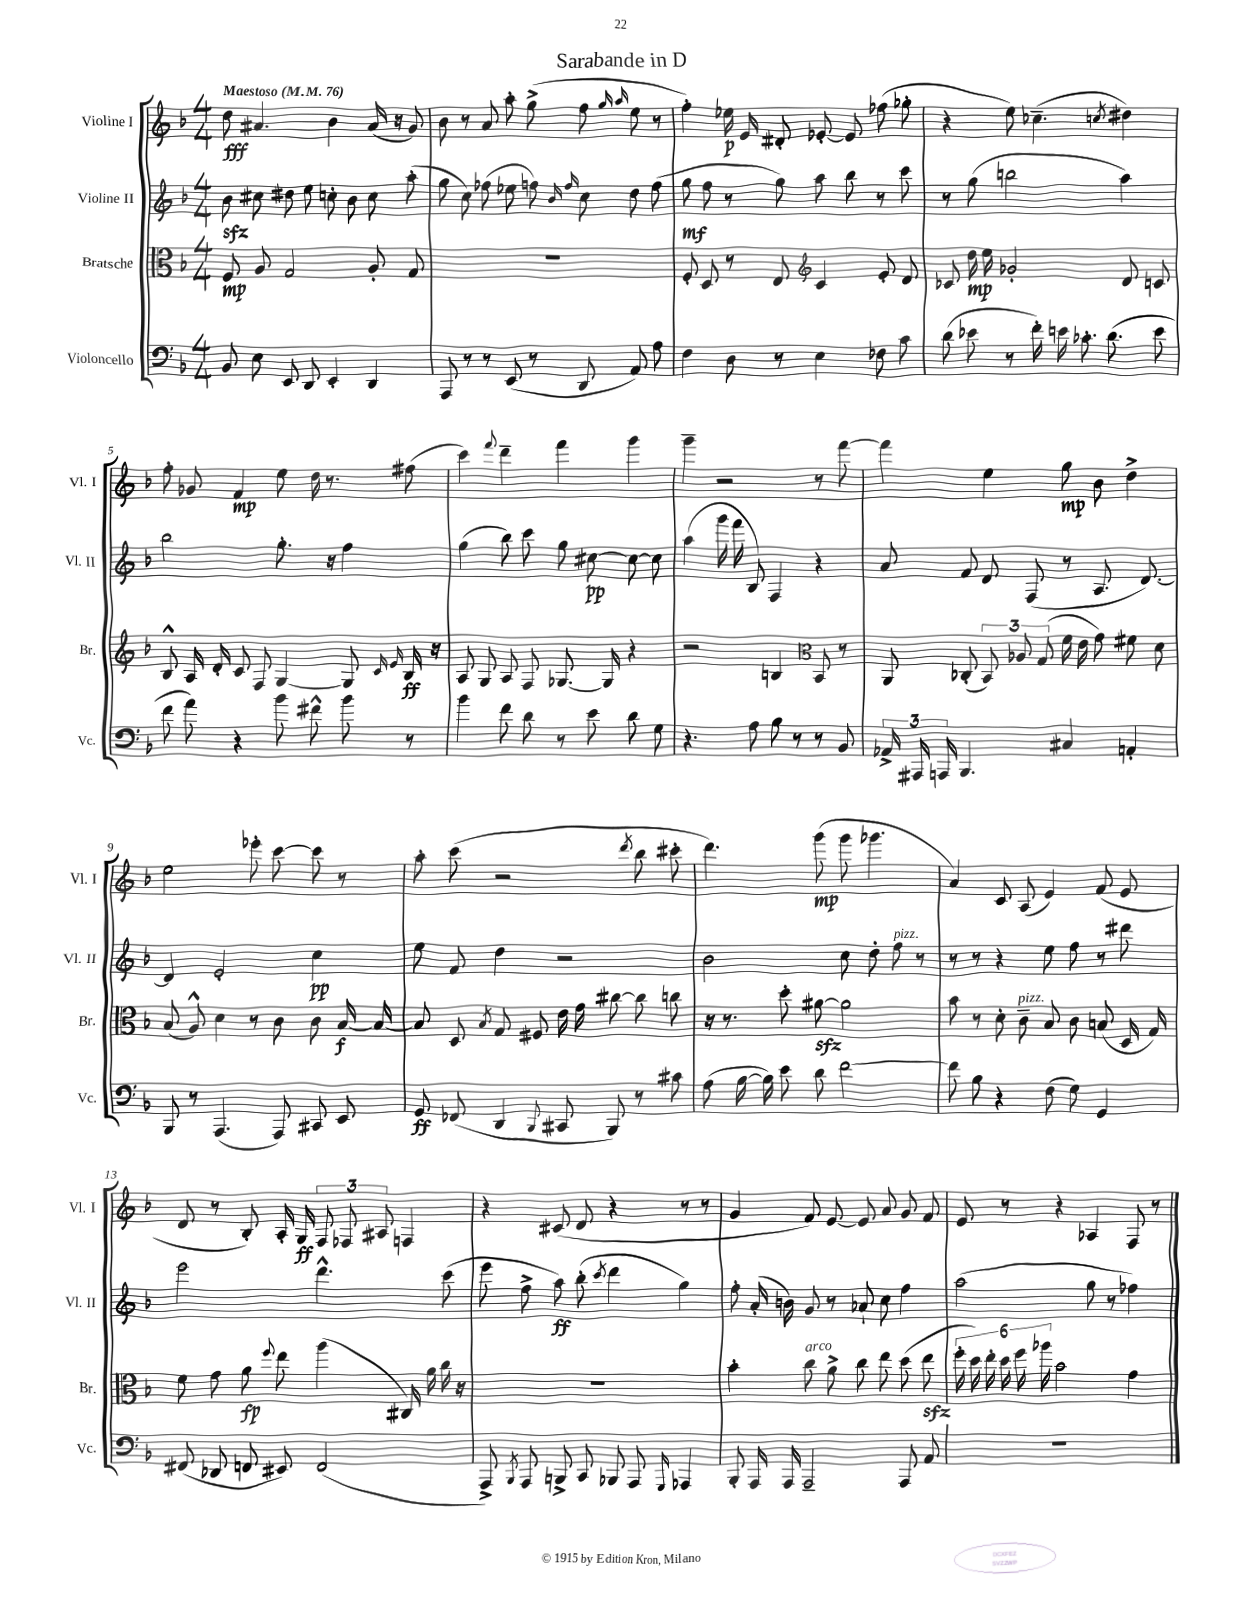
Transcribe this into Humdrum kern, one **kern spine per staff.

**kern	**kern	**kern	**kern
*staff4	*staff3	*staff2	*staff1
*clefF4	*clefC3	*clefG2	*clefG2
*k[b-]	*k[b-]	*k[b-]	*k[b-]
*M4/4	*M4/4	*M4/4	*M4/4
*MM76	*MM76	*MM76	*MM76
8BB-/	8F/	8b-\	8dd\
8E\	8A/	8cc#\	4.a#/
8EE/	2G/	8dd#\	.
8DD/	.	8ee\	.
4EE'/	.	8cc'\	4b-\
.	.	8b-\	.
4DD/	8A'/	8cc\	(16a#/
.	.	.	16r
.	8G/	(8aa'\	8g/)
=	=	=	=
8AAA/	1r	8gg\	8b-\
8r	.	8cc\)	8r
8r	.	(8ff-\	8a/
(8EE/	.	8ee-\	8aa'\
8r	.	8ff\)	(8gg^\
.	.	16qqb-/	.
.	.	16qqff/	.
8DD/	.	8cc\	8ff\
.	.	.	16qqgg/
.	.	.	16qqaa/
8AA/)	.	8dd\	8ee\
8A\	.	(8ff\	8r
=	=	=	=
4F\	8F'/	8gg\	4ff'\)
.	8D/	8ff\	.
8D\	8r	8r	16ee-\
.	.	.	16e/
8r	8E/	8gg\)	8d#'/
*	*clefG2	*	*
4E\	4c/	8aa\	[8e-'/
.	.	8bb-\	8e-/]
8F-\	8e'/	8r	(8ff-\
8c\	8d/	8ccc\	8gg-'\
=	=	=	=
(8d\	8c-/	8r	4r
8e-\	16dd\	(8gg\	.
.	16ee\	.	.
8r	2g-'/	2bb\	8ee\)
16f'\)	.	.	(4.cc-~\
16e\	.	.	.
8.c-'\	.	.	.
(8.d\	.	.	.
.	.	.	8qcc/
.	8d/	4aa\)	4dd#\)
8e\	8c/	.	.
=	=	=	=
8f\	8B-^^/	2bb-\	8ff'\
8a\)	16A/	.	8g-/
.	16d'/	.	.
4r	8c/	.	4f/
.	8F/	.	.
8b-\	[4G/	8.gg'\	8ee\
8f#^^\	.	.	16dd\
.	.	16r	8.r
8b-\	8G/]	4ff\	.
.	16qqc/	.	.
.	16qqe/	.	.
8r	16B-/	.	(8ff#\
.	16r	.	.
=	=	=	=
4b-\	8A/	(4gg\	4ccc\)
.	8G/	.	.
.	.	.	8qqfff/
8f\	8A/	8bb-\)	4ddd~\
8d\	8F/	8ccc\	.
8r	[8.G-/	8gg\	4fff\
8e\	.	[8cc#\	.
.	16G-/]	.	.
8d\	4r	8cc#\_	4ggg\
8G\	.	8cc#\]	.
=	=	=	=
4.r	2r	(4aa\	4ggg~\
.	.	16ggg\	2r
.	.	16fff\	.
8A\	.	8B-/)	.
8B-\	4B/	4F/	.
8r	.	.	.
*	*clefC3	*	*
8r	8BB-/	4r	8r
8BB-/	8r	.	[8fff\
=	=	=	=
24AA-^/	8AA/	8a/	4fff\]
24AAA#/	.	.	.
24AAA/	.	.	.
4.BBB-/	(8C-'/	8f/	.
.	12BB-/)	8d/	4ee\
.	12A-/	.	.
.	.	(8F/	.
.	(12G/	.	.
4C#/	16f\	8r	8gg\
.	16e\	.	.
.	8g\)	8.A/	8b-\
4AA'/	8f#\	.	4dd^\
.	.	[8.d/)	.
.	8d\	.	.
=	=	=	=
8BBB-/	(8B-/	4d/]	2ee\
8r	8A^^/)	.	.
(4.AAA/	4d\	2e'/	.
.	8r	.	8eee-'\
8AAA/)	8c\	.	[8ccc\
8CC#/	8c\	4cc\	8ccc\]
8EE/	[16B-/	.	8r
.	16B-/_	.	.
=	=	=	=
8GG/	8B-/]	8ee\	8aa'\
(8FF-/	8D/	8f/	(8ccc\
.	8qB-/	.	.
4DD/	8G/	4dd\	2r
.	8F#/	.	.
8qqBBB-/	.	.	.
8CC#/	16e\	2r	.
.	16g\	.	.
8BBB-/)	[8cc#\	.	.
.	.	.	8qddd/
8r	8cc#\]	.	8bb-\
8c#\	8cc\	.	8ccc#'\
=	=	=	=
(8A\	16r	2b-\	4.ddd\)
.	8.r	.	.
[16B-\	.	.	.
16B-\])	.	.	.
8e\	8dd'\	.	.
8d\	[8a#\	.	(8ggg\
[2f\	2a#\]	8cc\	8ggg\
.	.	8dd'\	4.ggg-\
.	.	8ff\	.
.	.	8r	.
=	=	=	=
8f\]	8b-\	8r	4a/)
8B-\	8r	8r	.
4r	8d'\	4r	8c/
.	8c~\	.	(8A/
(8F\	8B-/	8ee\	4e/)
8G\)	8c\	8ff\	.
4GG/	(8B/	8r	(8f/
.	16D/	8ddd#\	8e/
.	16G/)	.	.
=	=	=	=
(8FF#/	8f\	2eee\	8d/
8DD-/	8g\	.	8r
8FF/	8a\	.	8B-'/)
.	8qqff/	.	.
8EE#/)	8ee\	.	16A'/
.	.	.	16G/
(2FF/	(4aa\	4.ddd^^\	12F/
.	.	.	12F-/
.	.	.	12A#/
.	16C#/)	.	4F/
.	16a\	.	.
.	16cc\	(8ccc\	.
.	16r	.	.
=	=	=	=
8AAA^/)	1r	8eee\	4r
8qBBB-/	.	.	.
8AAA/	.	8ff^\	.
8BBB^/	.	8aa\)	(8c#/
8CC/	.	(8bb-'\	8d/
.	.	8qccc/	.
8BBB-/	.	4ddd\	4r
8AAA/	.	.	.
16qqGGG/	.	.	.
4AAA-/	.	4gg\)	8r
.	.	.	8r
=	=	=	=
8BBB-'/	4b-'\	8ff'\	4g/
16AAA/	.	(16a'/	.
16AAA/	.	16b\)	.
2AAA~/	8cc\	8g/	8f/)
.	8a^\	8r	[8e/
.	8cc\	8a-`/	8e/]
.	8ee\	8cc\	8a/
8AAA/	(8dd\	4ff\	8g/
8AA/	8ee\	.	8f/
=	=	=	=
1r	24ff'\	(2aa\	8e/
.	24dd\)	.	.
.	24ee'\	.	.
.	24dd\	.	8r
.	24ff\	.	.
.	24aa-\	.	.
.	2b-\	.	4r
.	.	8gg\	4A-/
.	.	8r	.
.	4g\	4ff-\)	8F/
.	.	.	8r
==	==	==	==
*-	*-	*-	*-
